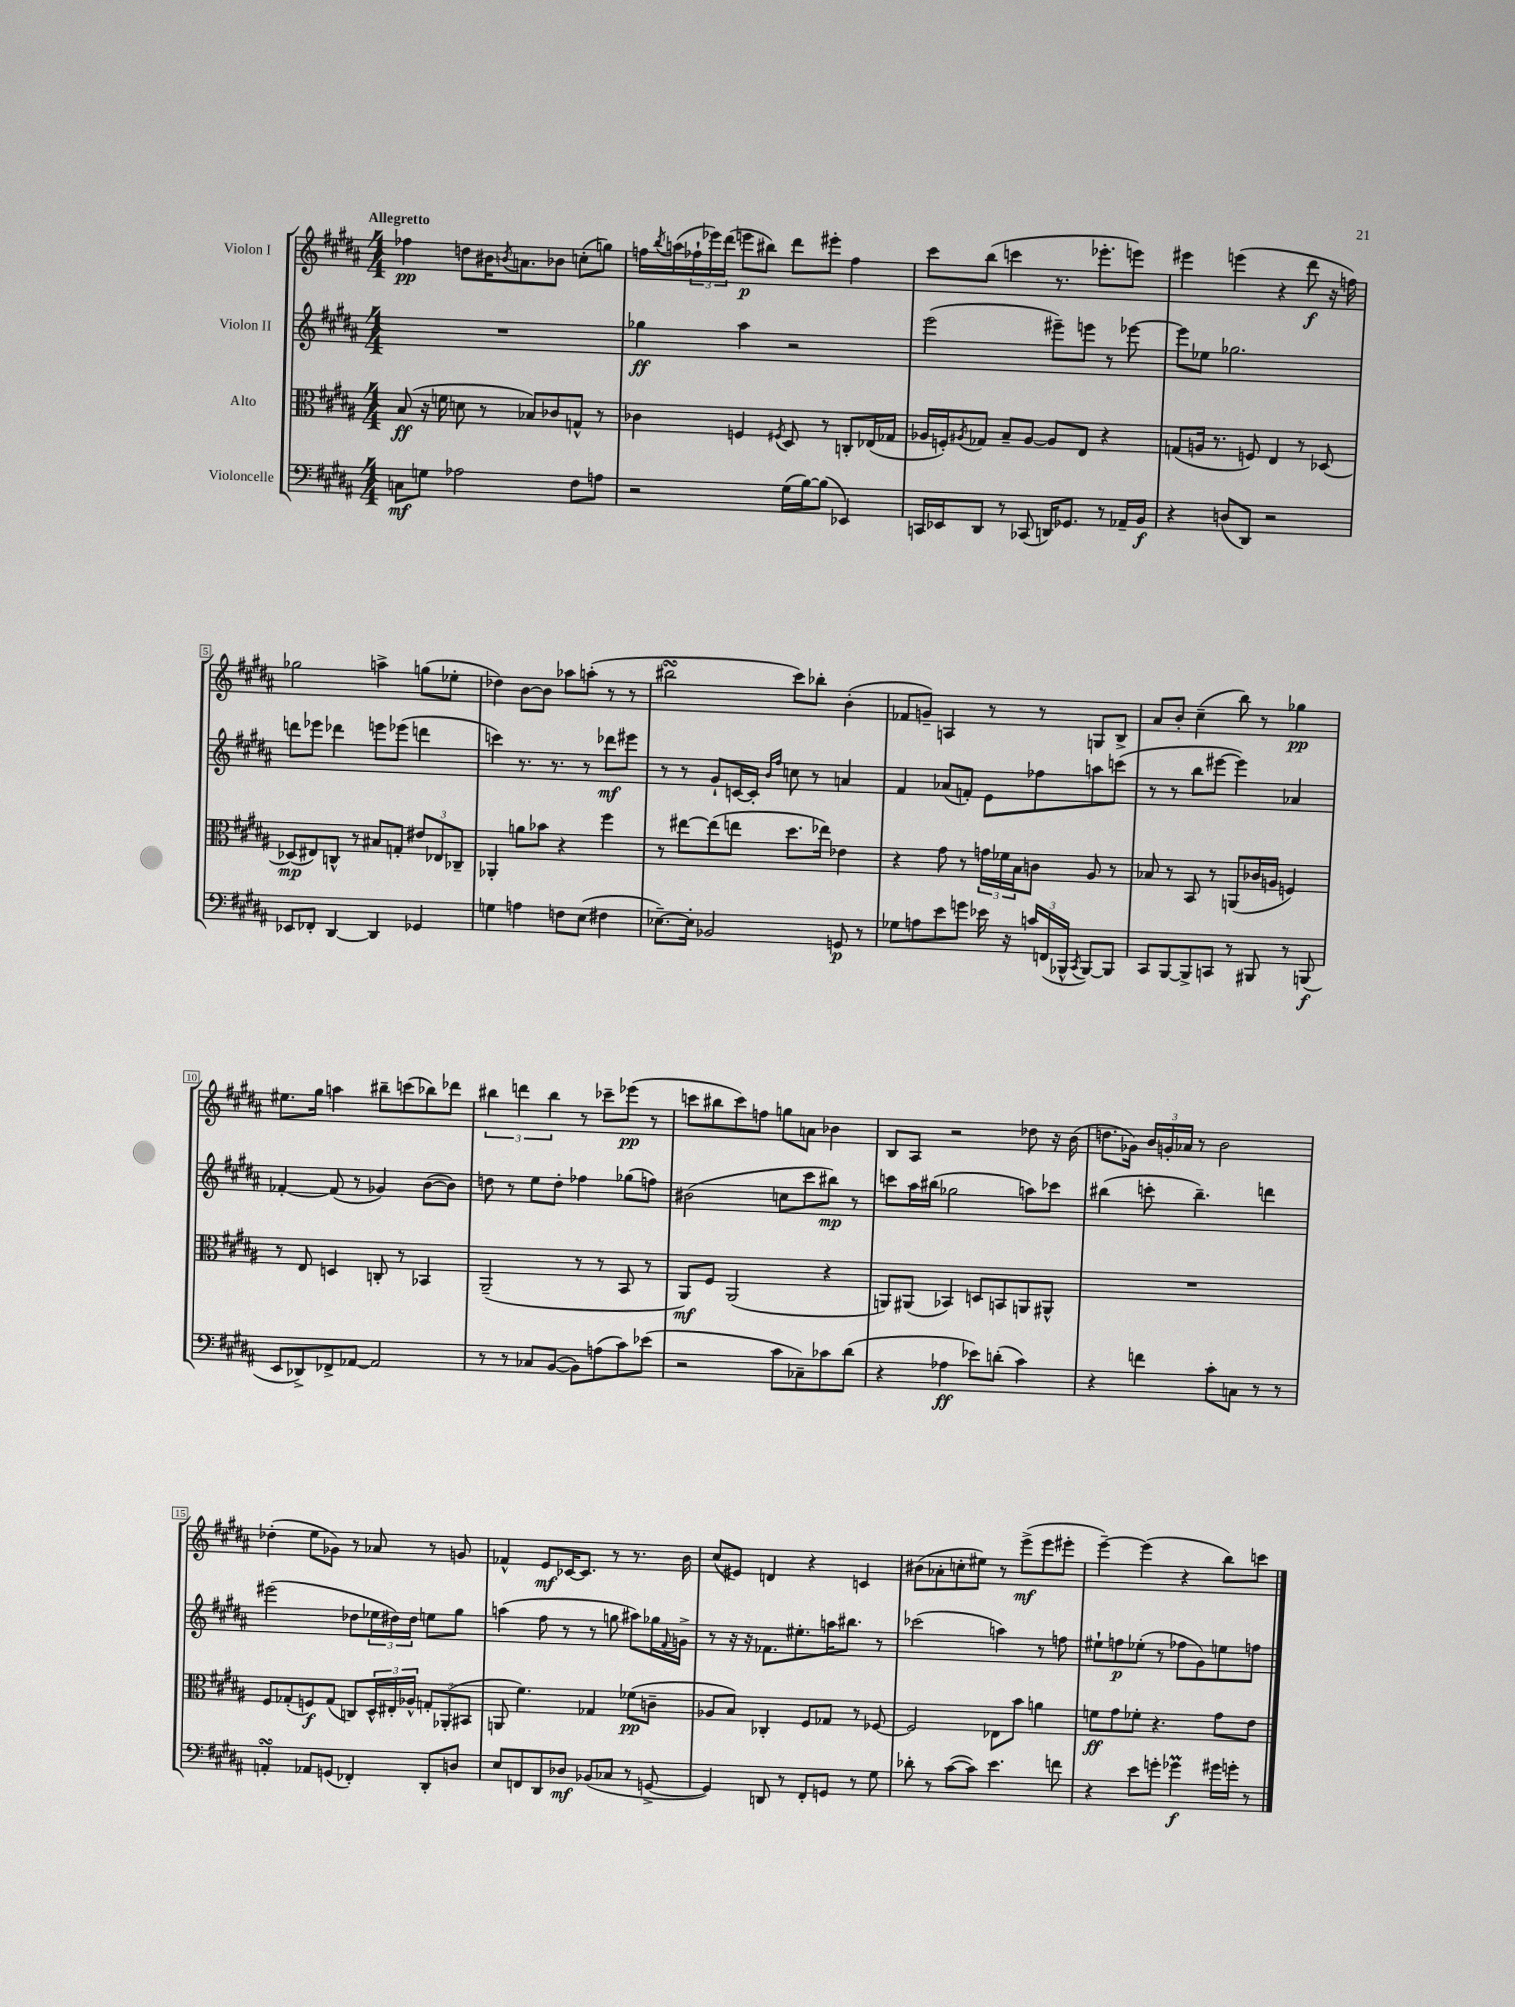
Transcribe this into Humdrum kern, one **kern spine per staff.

**kern	**dynam	**kern	**dynam	**kern	**dynam	**kern	**dynam
*part4	*part4	*part3	*part3	*part2	*part2	*part1	*part1
*staff4	*staff4	*staff3	*staff3	*staff2	*staff2	*staff1	*staff1
*I"Violoncelle	*	*I"Alto	*	*I"Violon II	*	*I"Violon I	*
*clefF4	*	*clefC3	*	*clefG2	*	*clefG2	*
*k[f#c#g#d#a#]	*	*k[f#c#g#d#a#]	*	*k[f#c#g#d#a#]	*	*k[f#c#g#d#a#]	*
*M4/4	*	*M4/4	*	*M4/4	*	*M4/4	*
=1	=1	=1	=1	=1	=1	=1	=1
!	!	!	!	!	!	!LO:TX:a:B:t=Allegretto	!
8Cn\L	mf	(8B/	ff	1r	.	4ff-X\	pp
8Gn\J	.	16r	.	.	.	.	.
.	.	16fn\	.	.	.	.	.
2A-X\	.	8dn\	.	.	.	8ddn\L	.
.	.	8r	.	.	.	16b#X\K	.
.	.	.	.	.	.	8qbn/	.
.	.	.	.	.	.	8.an\	.
.	.	8B-X/L)	.	.	.	.	.
.	.	8c-X/	.	.	.	8b-X\J	.
8F#\L	.	8Gn^^/J	.	.	.	(8ccn'\L	.
8An\J	.	8r	.	.	.	8ggn\J)	.
=2	=2	=2	=2	=2	=2	=2	=2
2r	.	4c-X\	.	4gg-X\	ff	16ffn\LL	.
.	.	.	.	.	.	8qbb/	.
.	.	.	.	.	.	(16aan\	.
.	.	.	.	.	.	24ff-X`\	.
.	.	.	.	.	.	24eee-X\)	.
.	.	.	.	.	.	(24ddd#\JJ	.
.	.	4Fn/	.	4aa#\	.	8eeen\L	p
.	.	.	.	.	.	8bb#X\J)	.
.	.	8qF#X/	.	.	.	.	.
(16G#\LL	.	8D#/	.	2r	.	8ddd#\L	.
[16B\J)	.	.	.	.	.	.	.
(8B\J]	.	8r	.	.	.	8eee#X'\J	.
4EE-X/)	.	8Cn'/L	.	.	.	4ff-\	.
.	.	(16E-X/L	.	.	.	.	.
.	.	16G-X/JJ	.	.	.	.	.
=3	=3	=3	=3	=3	=3	=3	=3
16CCn/LL	.	16A-X/LL	.	(2eee\	.	8ccc#\L	.
16EE-X/J	.	16Fn'/J)	.	.	.	.	.
.	.	8qA#X/	.	.	.	.	.
8DD#/J	.	8G-X/J	.	.	.	(8bb\J	.
8r	.	8B~/L	.	.	.	4cccn\	.
(8CC-X/	.	[8A#/J	.	.	.	.	.
16DDn/KL)	.	8A#/L]	.	8eee#X~\L)	.	8.r	.
8.GG-X/J	.	.	.	.	.	.	.
.	.	8E/J	.	8eeen\J	.	.	.
.	.	.	.	.	.	8.eee-X'\L	.
8r	.	4r	.	8r	.	.	.
16AA-X~/LL	.	.	.	[8eee-X\	.	8eeen\J)	.
16BB/JJ	f	.	.	.	.	.	.
=4	=4	=4	=4	=4	=4	=4	=4
4r	.	(8Gn/L	.	8eee-\L]	.	4eee#X\	.
.	.	16An/Jk	.	8ee-X\J	.	.	.
.	.	8.r	.	.	.	.	.
(8Dn/L	.	.	.	2.gg-X\	.	(4eeen\	.
8DD#/J)	.	8Fn/)	.	.	.	.	.
2r	.	4E/	.	.	.	4r	.
.	.	8r	.	.	.	8ddd#\	f
.	.	[8D-X/	.	.	.	16r	.
.	.	.	.	.	.	16ffn\)	.
!!LO:LB:g=z
=5	=5	=5	=5	=5	=5	=5	=5
8EE-X/L	.	(8D-X/L]	mp	8dddn\L	.	2gg-X\	.
8FF-X'/J	.	8E#X/)	.	8eee-X\J	.	.	.
[4DD#/	.	8Cn^^/J	.	4ddd-X\	.	.	.
.	.	8r	.	.	.	.	.
4DD#/]	.	8B#X/L	.	8eeen\L	.	4aan^\	.
.	.	8Gn'/J	.	(8eee-X\J	.	.	.
4GG-X/	.	12e#X/L	.	4dddn\	.	(8ggn\L	.
.	.	12E-X/	.	.	.	.	.
.	.	.	.	.	.	8ee-X'\J	.
.	.	12C-X~/J	.	.	.	.	.
=6	=6	=6	=6	=6	=6	=6	=6
4Gn\	.	4AA-X'/	.	4cccn\)	.	4dd-X\)	.
4An\	.	8an\L	.	8.r	.	[8b\L	.
.	.	8b-X\J	.	.	.	8b\J]	.
.	.	.	.	8.r	.	.	.
8Fn\L	.	4r	.	.	.	8aa-X\L	.
(8E\J	.	.	.	8r	.	(8aan'\J	.
4F#X\	.	4ff#\	.	8ddd-X\L	mf	8r	.
.	.	.	.	8eee#X\J	.	8r	.
=7	=7	=7	=7	=7	=7	=7	=7
[8.E-X~\L)	.	8r	.	8r	.	2bb#XsSsS\	.
.	.	[8ee#X\L	.	8r	.	.	.
16E-'\Jk]	.	.	.	.	.	.	.
2BB-X/	.	(8ee#\]	.	8g#`/L	.	.	.
.	.	8een\J	.	[16cn/L	.	.	.
.	.	.	.	16c'/JJ]	.	.	.
.	.	.	.	16qqb/LL	.	.	.
.	.	.	.	16qqff#/JJ	.	.	.
.	.	8.dd#\L	.	8ccn\	.	8ccc#\L)	.
.	.	.	.	8r	.	8bb-X'\J	.
.	.	16ee-X\Jk)	.	.	.	.	.
8GGn/	p	4e-X\	.	4an/	.	(4b'\	.
8r	.	.	.	.	.	.	.
=8	=8	=8	=8	=8	=8	=8	=8
8G-X\L	.	4r	.	4f#/	.	8f-X/L	.
8An\	.	.	.	.	.	8gn~/J)	.
8e\	.	8g#\	.	(8a-X/L	.	4An/	.
8gn\J	.	8r	.	8fn'/J)	.	.	.
16e-X\	.	24gn\LL	.	8e\L	.	8r	.
.	.	24f-X\	.	.	.	.	.
16r	.	.	.	.	.	.	.
.	.	24B\J	.	.	.	.	.
24cn/LL	.	8cn\J	.	8ff-X\	.	8r	.
(24FFn/	.	.	.	.	.	.	.
24BBB-X^^/JJ	.	.	.	.	.	.	.
8qCC#/	.	.	.	.	.	.	.
[8BBB-/L)	.	8A#/	.	8aan\	.	8Gn/L	.
8BBB-/J]	.	8r	.	(8cccn\J	.	8B^/J	.
=9	=9	=9	=9	=9	=9	=9	=9
8CC#/L	.	8B-X/	.	8r	.	8a#/L	.
[8BBB/	.	8r	.	8r	.	8b'/J	.
8BBB^/]	.	8BB/	.	8bb\L	.	(4cc#~\	.
8CCn/J	.	8r	.	[8eee#X\J	.	.	.
8r	.	(8AAn/L	.	4eee#\])	.	8bb\)	.
8BBB#X/	.	16c-X/L	.	.	.	8r	.
.	.	16An/JJ	.	.	.	.	.
8r	.	4Fn/)	.	4a-X/	.	4gg-X\	pp
(8BBBn/	f	.	.	.	.	.	.
!!LO:LB:g=z
=10	=10	=10	=10	=10	=10	=10	=10
8EE/L	.	8r	.	[4f-X'/	.	8.ee#X\L	.
8DD-X^/)	.	8E/	.	.	.	.	.
.	.	.	.	.	.	16gg#\Jk	.
8FF-X^/	.	4Dn/	.	(8f-/]	.	4aan\	.
[8AA-X/J	.	.	.	8r	.	.	.
2AA-/]	.	8Cn'/	.	4g-X/)	.	8bb#X~\L	.
.	.	8r	.	.	.	(8cccn\	.
.	.	4BB-X/	.	([8b\L	.	8bb-X\)	.
.	.	.	.	8b\J])	.	8ddd-X\J	.
=11	=11	=11	=11	=11	=11	=11	=11
8r	.	(2AA#~/	.	8ddn\	.	6bb#X\	.
8r	.	.	.	8r	.	.	.
.	.	.	.	.	.	6dddn\	.
8C-X/L	.	.	.	8ee\L	.	.	.
.	.	.	.	.	.	6bb#\	.
([8BB/J	.	.	.	8dd'\J	.	.	.
8BB\L])	.	8r	.	4ff-X\	.	8r	.
(8An\	.	8r	.	.	.	8ccc-X~\L	.
8c#\)	.	8BB/	.	(8gg-X\L	.	(8eee-X\J	pp
(8e-X\J	.	8r	.	8ffn\J)	.	8r	.
=12	=12	=12	=12	=12	=12	=12	=12
2r	.	8AA#/L)	mf	(2b#X\	.	8cccn\L	.
.	.	8F#/J	.	.	.	8bb#X\	.
.	.	(2AA#/	.	.	.	8ccc\)	.
.	.	.	.	.	.	8ffn\J	.
8c#\L	.	.	.	8ccn\L	.	8ggn\L	.
8C-X~\)	.	.	.	8ccc#\	.	8an\J	.
8c-X\	.	4r	.	8bb#X\J)	mp	4b-X\	.
(8d#\J	.	.	.	8r	.	.	.
=13	=13	=13	=13	=13	=13	=13	=13
4r	.	8AAn/L)	.	8cccn\L	.	8B/L	.
.	.	(8AA#X/J	.	16aa#\L	.	8A#/J	.
.	.	.	.	(16bb#X\JJ	.	.	.
4A-X\	ff	4BB-X/)	.	2gg-X\	.	2r	.
8e-X\L)	.	8Dn/L	.	.	.	.	.
(8dn'\J	.	8BBn/	.	.	.	.	.
4c#\)	.	8AAn/	.	8aan\L)	.	8dd-X\	.
.	.	8AA#X^^/J	.	8ccc-X\J	.	16r	.
.	.	.	.	.	.	(16b\	.
=14	=14	=14	=14	=14	=14	=14	=14
4r	.	1r	.	(4bb#X\	.	8.ddn\L	.
.	.	.	.	.	.	16g-X\Jk)	.
4fn\	.	.	.	8cccn'\	.	24b/LL	.
.	.	.	.	.	.	24gn'/	.
.	.	.	.	.	.	24a-X/JJ	.
.	.	.	.	4.bb#~\)	.	8r	.
8c#'\L	.	.	.	.	.	2b\	.
8Cn\J	.	.	.	.	.	.	.
8r	.	.	.	4dddn\	.	.	.
8r	.	.	.	.	.	.	.
!!LO:LB:g=z
=15	=15	=15	=15	=15	=15	=15	=15
4AAnsSSs'/	.	8F#/L	.	(2eee#X\	.	(4dd-X'\	.
.	.	(8G-X'/	.	.	.	.	.
8AA-X/L	.	8Fn/)	f	.	.	8ee\L	.
(8GGn/J	.	(8G-/J	.	.	.	8g-X\J)	.
4FF-X'/)	.	8Cn/L)	.	8dd-X\L	.	8r	.
.	.	24D#^^/L	.	24ee-X\L	.	8a-X/	.
.	.	24E#X'/	.	24dd#X\)	.	.	.
.	.	24A-X^^/JJ	.	24dd#\JJ	.	.	.
8DD#'/L	.	12Gn'/L	.	8een\L	.	8r	.
.	.	(12AA-X'/	.	.	.	.	.
8Dn/J	.	.	.	8gg#\J	.	8gn/	.
.	.	12BB#X/J	.	.	.	.	.
=16	=16	=16	=16	=16	=16	=16	=16
8E/L	.	8AAn/	.	(4aan\	.	4f-X^^/	.
8FFn/	.	4.f#\)	.	.	.	.	.
8DD#/	.	.	.	8ff#\	.	8e/L	mf
8D-X/J	mf	.	.	8r	.	[16c-X/K	.
.	.	.	.	.	.	8.c-/J]	.
(8BB-X/L	.	4G-X/	.	8r	.	.	.
8C-X/J	.	.	.	8ggn\	.	8r	.
8r	.	(8f-X\L	pp	8aa#X\L)	.	8.r	.
[8GGn^/	.	8cn~\J	.	16gg-X\L	.	.	.
.	.	.	.	8qqf#/	.	.	.
.	.	.	.	16gn^\JJ	.	16b\	.
=17	=17	=17	=17	=17	=17	=17	=17
4GG/])	.	8A-X/L	.	8r	.	(8cc#/L	.
.	.	8B/J)	.	16r	.	8e#X/J)	.
.	.	.	.	16r	.	.	.
8DDn/	.	4C-X'/	.	8.f-X\L	.	4dn/	.
8r	.	.	.	.	.	.	.
.	.	.	.	8.ee#X'\	.	.	.
8FF#'/L	.	8F#/L	.	.	.	4r	.
8GGn/J	.	8G-X/J	.	16aan\K	.	.	.
.	.	.	.	8.bb#X\J	.	.	.
8r	.	8r	.	.	.	4cn/	.
8G#\	.	[8F-X/	.	8r	.	.	.
=18	=18	=18	=18	=18	=18	=18	=18
8d-X'\	.	2F-/]	.	(2ccc-X\	.	(8b#X\L	.
8r	.	.	.	.	.	8a-X'\	.
([8c#\L	.	.	.	.	.	8ccn'\	.
8c#\J])	.	.	.	.	.	8ee#X\J)	.
4.e\	.	8E-X\L	.	4aan\)	.	8r	.
.	.	8b\J	.	.	.	(8eee^\L	mf
.	.	4an\	.	8r	.	8eee\	.
8fn\	.	.	.	8ffn\	.	8eee#X'\J	.
=19	=19	=19	=19	=19	=19	=19	=19
4r	.	8fn\L	ff	8ee#X`\L	.	[4eee~\)	.
.	.	8g#\	.	8ffn\	p	.	.
8e\L	.	8f-X'\J	.	(8ee-X'\J	.	(4eee\]	.
8gn'\J	.	4.r	.	8r	.	.	.
4g-XM\	f	.	.	8ff-X\L	.	4r	.
.	.	.	.	8g#\)	.	.	.
16g#X\LL	.	8g#\L	.	8een\	.	8bb\L)	.
16gn'\JJ	.	.	.	.	.	.	.
8r	.	8e\J	.	8ffn\J	.	8cccn\J	.
==	==	==	==	==	==	==	==
*-	*-	*-	*-	*-	*-	*-	*-
